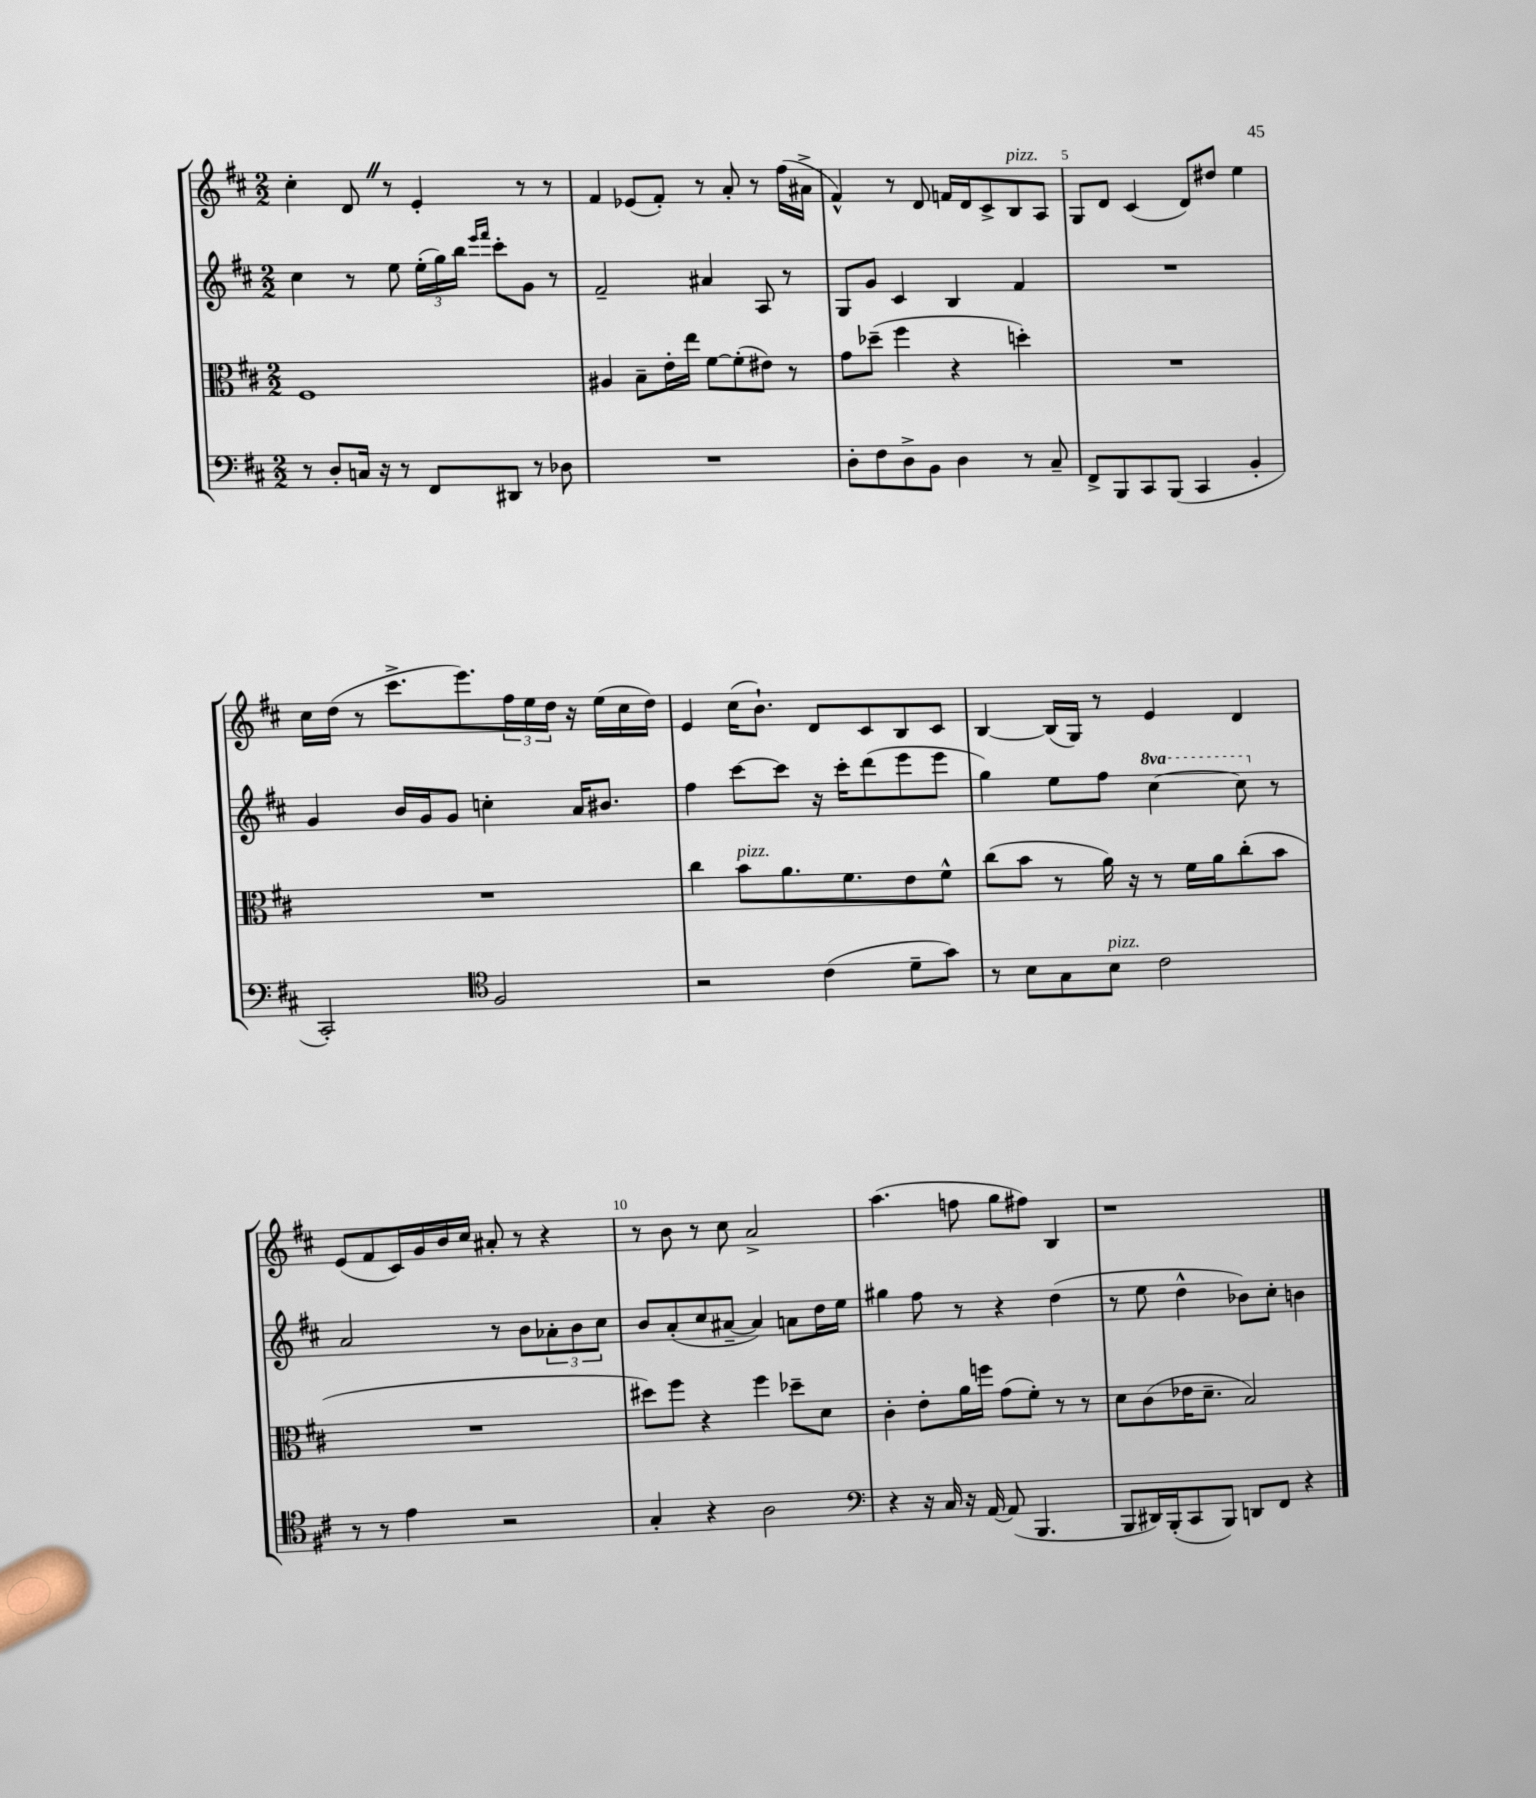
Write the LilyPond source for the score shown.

<<
\new StaffGroup <<
\new Staff = "s0" {
    \clef treble \key d \major \numericTimeSignature \time 2/2
    cis''4-. d'8 \once \override BreathingSign.text = \markup { \musicglyph "scripts.caesura.straight" } \breathe r8 e'4-. r8 r8 |
    fis'4 ees'8( fis'8-.) r8 a'8-. r8 fis''16( ais'16-> |
    fis'4-^) r8 d'8 f'16 d'16 cis'8-> b8^\markup { \italic "pizz." } a8 |
    g8 d'8 cis'4( d'8) dis''8 e''4 |
    cis''16 d''16( r8 cis'''8.-> e'''8.) \tuplet 3/2 { fis''16 e''16 d''16 } r16 e''16( cis''16 d''16) |
    e'4 cis''16( b'8.-!) d'8 cis'8 b8 cis'8 |
    b4~ b16( g16) r8 e'4 d'4 |
    e'8( fis'8 cis'16) g'16 b'16 cis''16 ais'8-. r8 r4 |
    r8 b'8 r8 cis''8 a'2-> |
    a''4.( f''8 g''8 fis''8) b4 |
    r1 \bar "|." |
}
\new Staff = "s1" {
    \clef treble \key d \major \numericTimeSignature \time 2/2 \set Staff.ottavationMarkups = #ottavation-simple-ordinals
    cis''4 r8 e''8 \tuplet 3/2 { e''16-.( g''16) b''16 } \grace { e'''16 fis'''16 } cis'''8-. g'8 r8 |
    fis'2-- ais'4 a8 r8 |
    g8 g'8 cis'4 b4 fis'4 |
    R1 |
    g'4 b'16 g'16 g'8 c''4-. a'16 bis'8. |
    fis''4 cis'''8~ cis'''8 r16 cis'''16-. d'''8( e'''8 e'''8 |
    g''4) e''8 fis''8 \ottava #1 cis'''4~ cis'''8 \ottava #0 r8 |
    a'2 r8 b'8 \tuplet 3/2 { aes'8-. b'8 cis''8 } |
    b'8 a'8-.( cis''8 ais'8~-- ais'4) a'8 d''16 e''16 |
    gis''4 fis''8 r8 r4 d''4( |
    r8 e''8 d''4-^ bes'8) cis''8-. b'4 \bar "|." |
}
\new Staff = "s2" {
    \clef alto \key d \major \numericTimeSignature \time 2/2
    fis1 |
    ais4 b8-- e'16-. e''16 fis'8~ fis'8-.( eis'8) r8 |
    g'8 des''8--( fis''4 r4 d''4-.) |
    R1 |
    R1 |
    cis''4 b'8^\markup { \italic "pizz." } a'8. fis'8. e'8 fis'8-^ |
    cis''8( b'8 r8 a'16) r16 r8 fis'16 a'16 cis''8-.( b'8 |
    R1 |
    dis''8) fis''8 r4 fis''4 des''8-- d'8 |
    cis'4-. e'8-. a'16 f''16 g'8( fis'8-.) r8 r8 |
    d'8 cis'8( ees'16 d'8.-- b2) \bar "|." |
}
\new Staff = "s3" {
    \clef bass \key d \major \numericTimeSignature \time 2/2
    r8 d8-. c16 r16 r8 fis,8 dis,8 r8 des8 |
    R1 |
    d8-. fis8 d8-> b,8 d4 r8 cis8-- |
    fis,8-> b,,8 cis,8 b,,8( cis,4 b,4-. |
    cis,2-.) \clef tenor fis2 |
    r2 cis'4( d'8-- g'8) |
    r8 b8 g8 b8^\markup { \italic "pizz." } cis'2 |
    r8 r8 e'4 r2 |
    g4-. r4 a2 |
    \clef bass r4 r16 cis16 r16 a,16~ a,8( b,,4. |
    b,,8 dis,16) b,,16-.( cis,8 b,,8) d,8 fis,8 r4 \bar "|." |
}
>>
>>
\layout { \context { \Score currentBarNumber = #2 \override BarNumber.break-visibility = ##(#f #t #t) barNumberVisibility = #(every-nth-bar-number-visible 5) } }
